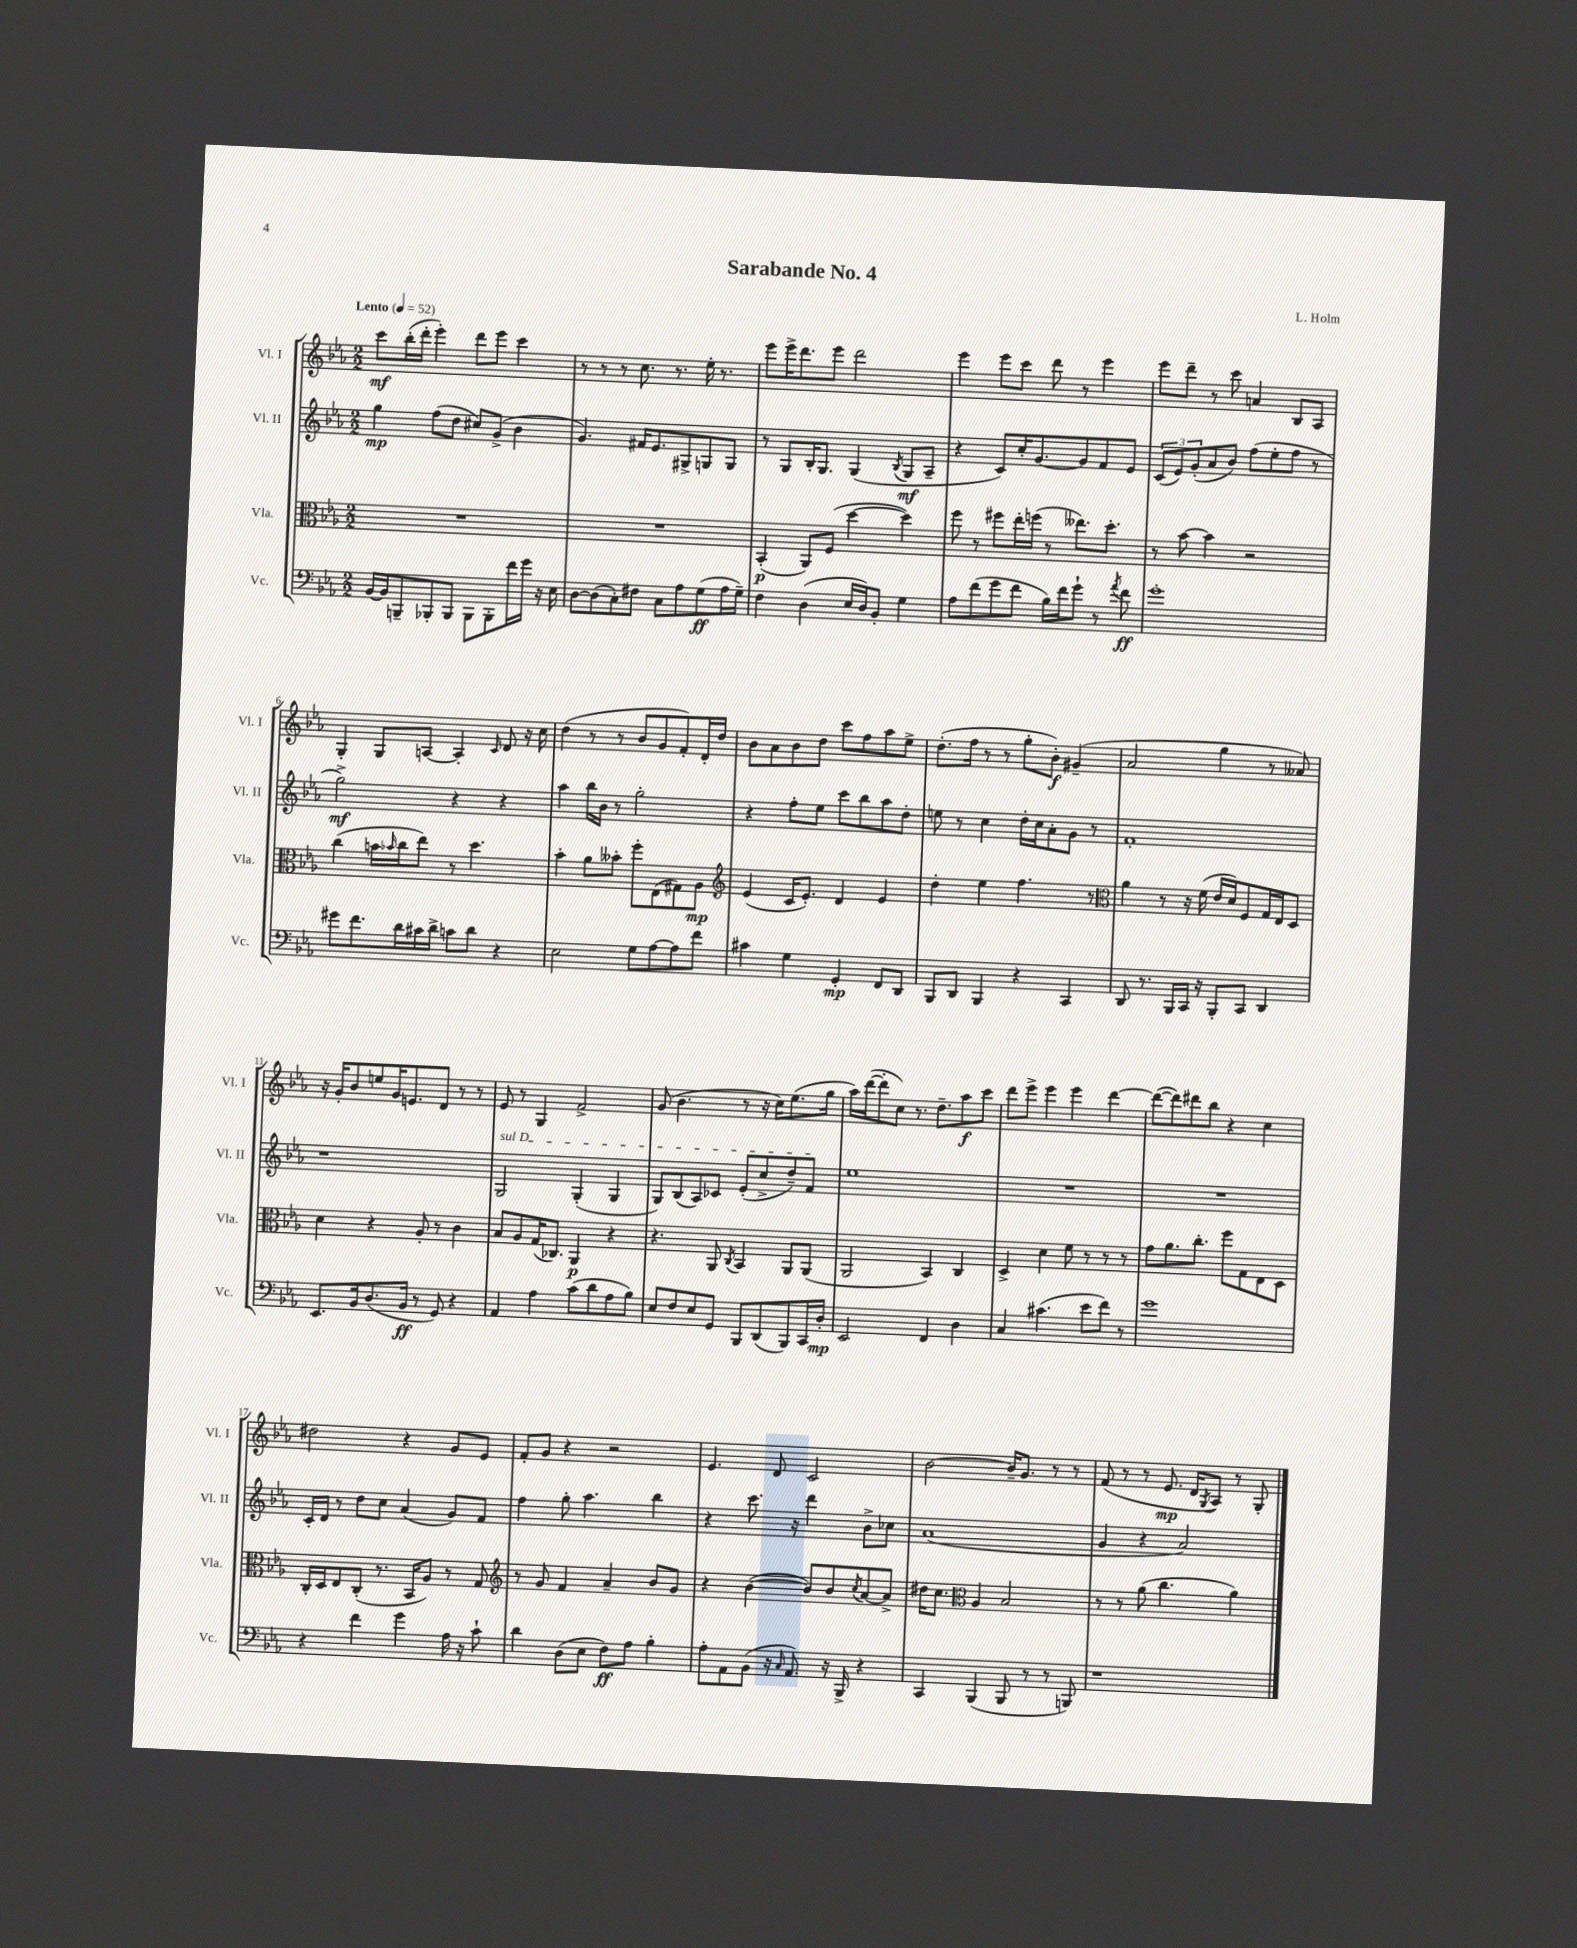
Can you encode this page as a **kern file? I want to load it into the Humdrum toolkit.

**kern	**dynam	**kern	**dynam	**kern	**dynam	**kern	**dynam
*part4	*part4	*part3	*part3	*part2	*part2	*part1	*part1
*staff4	*staff4	*staff3	*staff3	*staff2	*staff2	*staff1	*staff1
*I"Vc.	*	*I"Vla.	*	*I"Vl. II	*	*I"Vl. I	*
*I'Vc.	*	*I'Vla.	*	*I'Vl. II	*	*I'Vl. I	*
*clefF4	*	*clefC3	*	*clefG2	*	*clefG2	*
*k[b-e-a-]	*	*k[b-e-a-]	*	*k[b-e-a-]	*	*k[b-e-a-]	*
*M2/2	*	*M2/2	*	*M2/2	*	*M2/2	*
*MM52	*	*MM52	*	*MM52	*	*MM52	*
=1	=1	=1	=1	=1	=1	=1	=1
!	!	!	!	!	!	!LO:TX:a:B:t=Lento	!
[16BB-/LL	.	1r	.	4gg\	mp	8ccc\L	mf
16BB-/J]	.	.	.	.	.	.	.
8BBBn~/	.	.	.	.	.	(16bb-'\L	.
.	.	.	.	.	.	16ddd'\JJ	.
8BBB-X'/	.	.	.	(8ff\L	.	4eee-'\)	.
8BBB-/J	.	.	.	8dd\J	.	.	.
8BBB-\L	.	.	.	8cc#X/L)	.	8ddd\L	.
8BBB-'\	.	.	.	(8g^/J	.	8eee-\J	.
16f\L	.	.	.	4b-\	.	4ccc\	.
16g\JJ	.	.	.	.	.	.	.
16r	.	.	.	.	.	.	.
16E-\	.	.	.	.	.	.	.
=2	=2	=2	=2	=2	=2	=2	=2
[8D\L	.	1r	.	4.g/)	.	8r	.
(8D\]	.	.	.	.	.	8r	.
8C'\)	.	.	.	.	.	8r	.
8F#X\J	.	.	.	16f#X/KL	.	8.cc\	.
.	.	.	.	8.e-/	.	.	.
8C\L	.	.	.	.	.	.	.
.	.	.	.	.	.	8.r	.
8A-\	.	.	.	8G#X^/	.	.	.
(8G\	ff	.	.	8Gn/	.	16ee-'\	.
.	.	.	.	.	.	8.r	.
16A-\L	.	.	.	8G/J	.	.	.
16G~\JJ)	.	.	.	.	.	.	.
=3	=3	=3	=3	=3	=3	=3	=3
4F\	.	(4BB-'/	p	8r	.	8eee-\L	.
.	.	.	.	8G/L	.	16eee-^\K	.
.	.	.	.	.	.	8.ddd\	.
(4D\	.	8AA-/L)	.	16B-'/K	.	.	.
.	.	.	.	8.G/J	.	.	.
.	.	(8F/J	.	.	.	8eee-\J	.
16E-/LL	.	[4dd\	.	(4G/	.	2ddd\	.
16D/J)	.	.	.	.	.	.	.
8BB-'/J	.	.	.	.	.	.	.
.	.	.	.	8qB-/	.	.	.
4G\	.	4dd\])	.	8G/L	mf	.	.
.	.	.	.	8A-~/J	.	.	.
=4	=4	=4	=4	=4	=4	=4	=4
8A-\L	.	8ff\	.	4r	.	4eee-\	.
(8f\	.	8r	.	.	.	.	.
8g\	.	8ff#X\L	.	8c/L)	.	8eee-\L	.
8f\J	.	16ee-'\L	.	16cc'/K	.	8ccc\J	.
.	.	(16ffn\JJ	.	[8.g/	.	.	.
16B-\LL)	.	8r	.	.	.	8ddd\	.
16f\J	.	.	.	.	.	.	.
8g`\J	.	8.ee--X\L)	.	8g/]	.	8r	.
8r	.	.	.	8f/	.	4eee-\	.
.	.	8.dd'\J	.	.	.	.	.
8qa-/	.	.	.	.	.	.	.
8f\	ff	.	.	8e-/J	.	.	.
=5	=5	=5	=5	=5	=5	=5	=5
1g'	.	8r	.	(12c/L	.	8eee-\L	.
.	.	.	.	12e-/)	.	.	.
.	.	[8b-\	.	.	.	8ddd~\J	.
.	.	.	.	(12g'/	.	.	.
.	.	4b-\]	.	8a-/	.	8r	.
.	.	.	.	8b-/J)	.	8ccc\	.
.	.	2r	.	(8ff\L	.	4an/	.
.	.	.	.	8ee-'\	.	.	.
.	.	.	.	8ff\J	.	8B-/L	.
.	.	.	.	8r	.	8A-/J	.
!!LO:LB:g=z
=6	=6	=6	=6	=6	=6	=6	=6
8g#X\L	.	(4cc\	.	2gg^\)	mf	4G'/	.
8.f\	.	.	.	.	.	.	.
.	.	16bn\LL	.	.	.	8G/L	.
.	.	16qqb-X/	.	.	.	.	.
16d\L	.	16cc\J	.	.	.	.	.
16c#X\	.	8ee-\J)	.	.	.	[8An/J	.
16d^\JJ	.	.	.	.	.	.	.
8cn\L	.	8r	.	4r	.	4A'/]	.
8d\J	.	4.dd\	.	.	.	.	.
.	.	.	.	.	.	16qqc/	.
4r	.	.	.	4r	.	8d/	.
.	.	.	.	.	.	16r	.
.	.	.	.	.	.	16cc\	.
=7	=7	=7	=7	=7	=7	=7	=7
2E-\	.	4b-'\	.	4aa-\	.	(4dd\	.
.	.	8a-\L	.	16bb-\LL	.	8r	.
.	.	.	.	16b-\JJ	.	.	.
.	.	8b--X'\J	.	8r	.	8r	.
8G\L	.	8ff'\L	.	2gg'\	.	8b-/L	.
[8A-\	.	(8E-\	.	.	.	8g/	.
8A-\]	.	8G#X\)	.	.	.	8f'/)	.
8f\J	.	8A-\J	mp	.	.	16d'/L	.
.	.	.	.	.	.	16dd/JJ	.
=8	=8	=8	=8	=8	=8	=8	=8
*	*	*clefG2	*	*	*	*	*
4c#X\	.	(4e-/	.	4r	.	8b-\L	.
.	.	.	.	.	.	8a-\	.
4G\	.	16c/KL	.	8ff'\L	.	8b-\	.
.	.	8.e-'/J)	.	.	.	.	.
.	.	.	.	8ee-\J	.	8dd\J	.
4GG'/	mp	4d/	.	8ccc\L	.	8ccc\L	.
.	.	.	.	8bb-\	.	8ff\	.
8FF/L	.	4e-/	.	8aa-\	.	8aa-\	.
8DD/J	.	.	.	8dd'\J	.	8ee-^\J	.
=9	=9	=9	=9	=9	=9	=9	=9
8BBB-/L	.	4dd'\	.	8een\	.	(8.dd'\L	.
8DD/J	.	.	.	8r	.	.	.
.	.	.	.	.	.	16ff\Jk	.
4BBB-/	.	4ee-\	.	4cc\	.	8r	.
.	.	.	.	.	.	8r	.
4r	.	4.ff\	.	16dd'\LL	.	8gg'\L	.
.	.	.	.	16cc\J	.	.	.
.	.	.	.	8a-'\	.	8b-'\J)	f
4CC/	.	.	.	8g\J	.	(4g#X~/	.
.	.	8r	.	8r	.	.	.
=10	=10	=10	=10	=10	=10	=10	=10
*	*	*clefC3	*	*	*	*	*
8DD/	.	4a-\	.	1f'	.	2a-/	.
8.r	.	.	.	.	.	.	.
.	.	8r	.	.	.	.	.
16BBB-/LL	.	.	.	.	.	.	.
16CC/JJ	.	16r	.	.	.	.	.
16r	.	(16f\	.	.	.	.	.
8BBB-'/L	.	16e-/LL	.	.	.	4gg\	.
.	.	16d/J)	.	.	.	.	.
8CC/J	.	8F/	.	.	.	.	.
4DD/	.	16G/L	.	.	.	8r	.
.	.	16E-/J	.	.	.	.	.
.	.	8D/J	.	.	.	8a--X/)	.
!!LO:LB:g=z
=11	=11	=11	=11	=11	=11	=11	=11
8.EE-/L	.	4d\	.	1r	.	16r	.
.	.	.	.	.	.	16g'/KL	.
.	.	.	.	.	.	8b-/	.
16BB-/k	.	.	.	.	.	.	.
(8.D/	.	4r	.	.	.	8een/	.
.	.	.	.	.	.	16g/K	.
16BB-/Jk	ff	.	.	.	.	8.en/	.
8r	.	8A-'/	.	.	.	.	.
8GG/)	.	8r	.	.	.	8d/J	.
4r	.	4c\	.	.	.	8r	.
.	.	.	.	.	.	8r	.
=12	=12	=12	=12	=12	=12	=12	=12
!	!	!	!	!LO:TX:a:i:t=sul D	!	!	!
4AA-/	.	8B-/L	.	2G/	.	8e-/	.
.	.	8A-/	.	.	.	8r	.
4A-\	.	(16G/K	.	.	.	4G/	.
.	.	8.C-X/J)	.	.	.	.	.
(8c\L	.	4AA-/	p	(4G'/	.	2f^/	.
8d\	.	.	.	.	.	.	.
8A-\	.	4r	.	4G/	.	.	.
8B-\J)	.	.	.	.	.	.	.
=13	=13	=13	=13	=13	=13	=13	=13
8E-/L	.	4.r	.	8G/L)	.	(8g/	.
8F/	.	.	.	(8B-/	.	4.b-\	.
8E-/	.	.	.	8A-/)	.	.	.
8GG/J	.	8AA-/	.	8c-X/J	.	.	.
.	.	8qC/	.	.	.	.	.
8BBB-/L	.	4BB-/	.	(8e-'/L	.	8r	.
(8DD/	.	.	.	8cc^/	.	16r	.
.	.	.	.	.	.	16cc\KL)	.
8BBB-/)	.	8AA-/L	.	8dd~/)	.	(8.ee-\	.
16CC/L	.	(8AA-/J	.	8f/J	.	.	.
16D'/JJ	mp	.	.	.	.	16gg\Jk	.
=14	=14	=14	=14	=14	=14	=14	=14
2EE-/	.	2AA-/	.	1ee-	.	16aa-\LL)	.
.	.	.	.	.	.	([16ddd\J	.
.	.	.	.	.	.	8ddd'\]	.
.	.	.	.	.	.	8cc\J)	.
.	.	.	.	.	.	8.r	.
4FF/	.	4BB-/)	.	.	.	.	.
.	.	.	.	.	.	8.dd~\L	.
4D\	.	4C/	.	.	.	8aa-\	f
.	.	.	.	.	.	8ccc\J	.
=15	=15	=15	=15	=15	=15	=15	=15
4C/	.	4D^/	.	1r	.	8ddd\L	.
.	.	.	.	.	.	8eee-^\J	.
(4.c#X\	.	4d\	.	.	.	4eee-\	.
.	.	8f\	.	.	.	4eee-\	.
8e-\L	.	8r	.	.	.	.	.
8f\J)	.	8r	.	.	.	[4ddd\	.
8r	.	8r	.	.	.	.	.
=16	=16	=16	=16	=16	=16	=16	=16
1g	.	8g\L	.	1r	.	(8ddd\L_	.
.	.	8.a-\	.	.	.	8ddd\])	.
.	.	.	.	.	.	8ddd#X\	.
.	.	8.cc'\J	.	.	.	.	.
.	.	.	.	.	.	8bb-\J	.
.	.	8ff\L	.	.	.	4r	.
.	.	8G\	.	.	.	.	.
.	.	8E-\	.	.	.	4cc\	.
.	.	8D\J	.	.	.	.	.
!!LO:LB:g=z
=17	=17	=17	=17	=17	=17	=17	=17
4r	.	16C'/LL	.	16c'/LL	.	2dd#X\	.
.	.	16D/J	.	16d/JJ	.	.	.
.	.	8E-/	.	8r	.	.	.
4f\	.	(8C'/J	.	8dd\L	.	.	.
.	.	8.r	.	8cc\J	.	.	.
4g\	.	.	.	(4a-/	.	4r	.
.	.	16BB-/KL	.	.	.	.	.
.	.	8A-/J)	.	.	.	.	.
16A-\	.	8r	.	8g/L)	.	8g/L	.
16r	.	.	.	.	.	.	.
8c`\	.	8G/	.	8f/J	.	8e-/J	.
=18	=18	=18	=18	=18	=18	=18	=18
*	*	*clefG2	*	*	*	*	*
4d\	.	8r	.	4ff\	.	8f'/L	.
.	.	8g/	.	.	.	8g/J	.
(8D\L	.	4f/	.	8gg'\	.	4r	.
8E-\J	.	.	.	4.aa-\	.	.	.
8F\L)	ff	4a-~/	.	.	.	2r	.
8A-\J	.	.	.	.	.	.	.
4B-'\	.	8b-/L	.	4bb-\	.	.	.
.	.	8g/J	.	.	.	.	.
=19	=19	=19	=19	=19	=19	=19	=19
8A-'\L	.	4r	.	4r	.	4.e-/	.
8AA-\	.	.	.	.	.	.	.
(8BB-\J	.	([4b-\	.	8.ccc\	.	.	.
16r	.	.	.	.	.	8d/	.
16qqC/	.	.	.	.	.	.	.
8.AA-/)	.	.	.	16r	.	.	.
.	.	8b-/L])	.	4ddd\	.	2c/	.
16r	.	8b-/	.	.	.	.	.
16BBB-^/	.	.	.	.	.	.	.
.	.	8qcc/	.	.	.	.	.
4r	.	[8a-/	.	8b-^\L	.	.	.
.	.	8a-^/J]	.	8cc-X\J	.	.	.
=20	=20	=20	=20	=20	=20	=20	=20
4CC/	.	16dd#X\KL	.	(1a-	.	[2b-\	.
.	.	8.cc\J	.	.	.	.	.
*	*	*clefC3	*	*	*	*	*
(4BBB-/	.	4A-/	.	.	.	.	.
8BBB-/	.	2B-/	.	.	.	16b-~/KL]	.
.	.	.	.	.	.	8.g/J	.
8r	.	.	.	.	.	.	.
8r	.	.	.	.	.	8r	.
8BBBn/)	.	.	.	.	.	8r	.
=21	=21	=21	=21	=21	=21	=21	=21
1r	.	8r	.	4g/	.	(8f/	.
.	.	8r	.	.	.	8r	.
.	.	(8a-\	.	4r	.	8r	.
.	.	4.cc\	.	.	.	8.e-/	mp
.	.	.	.	2a-/)	.	.	.
.	.	.	.	.	.	16d/KL	.
.	.	.	.	.	.	8qG/	.
.	.	.	.	.	.	8A-/J)	.
.	.	4a-\)	.	.	.	8r	.
.	.	.	.	.	.	8G'/	.
==	==	==	==	==	==	==	==
*-	*-	*-	*-	*-	*-	*-	*-
